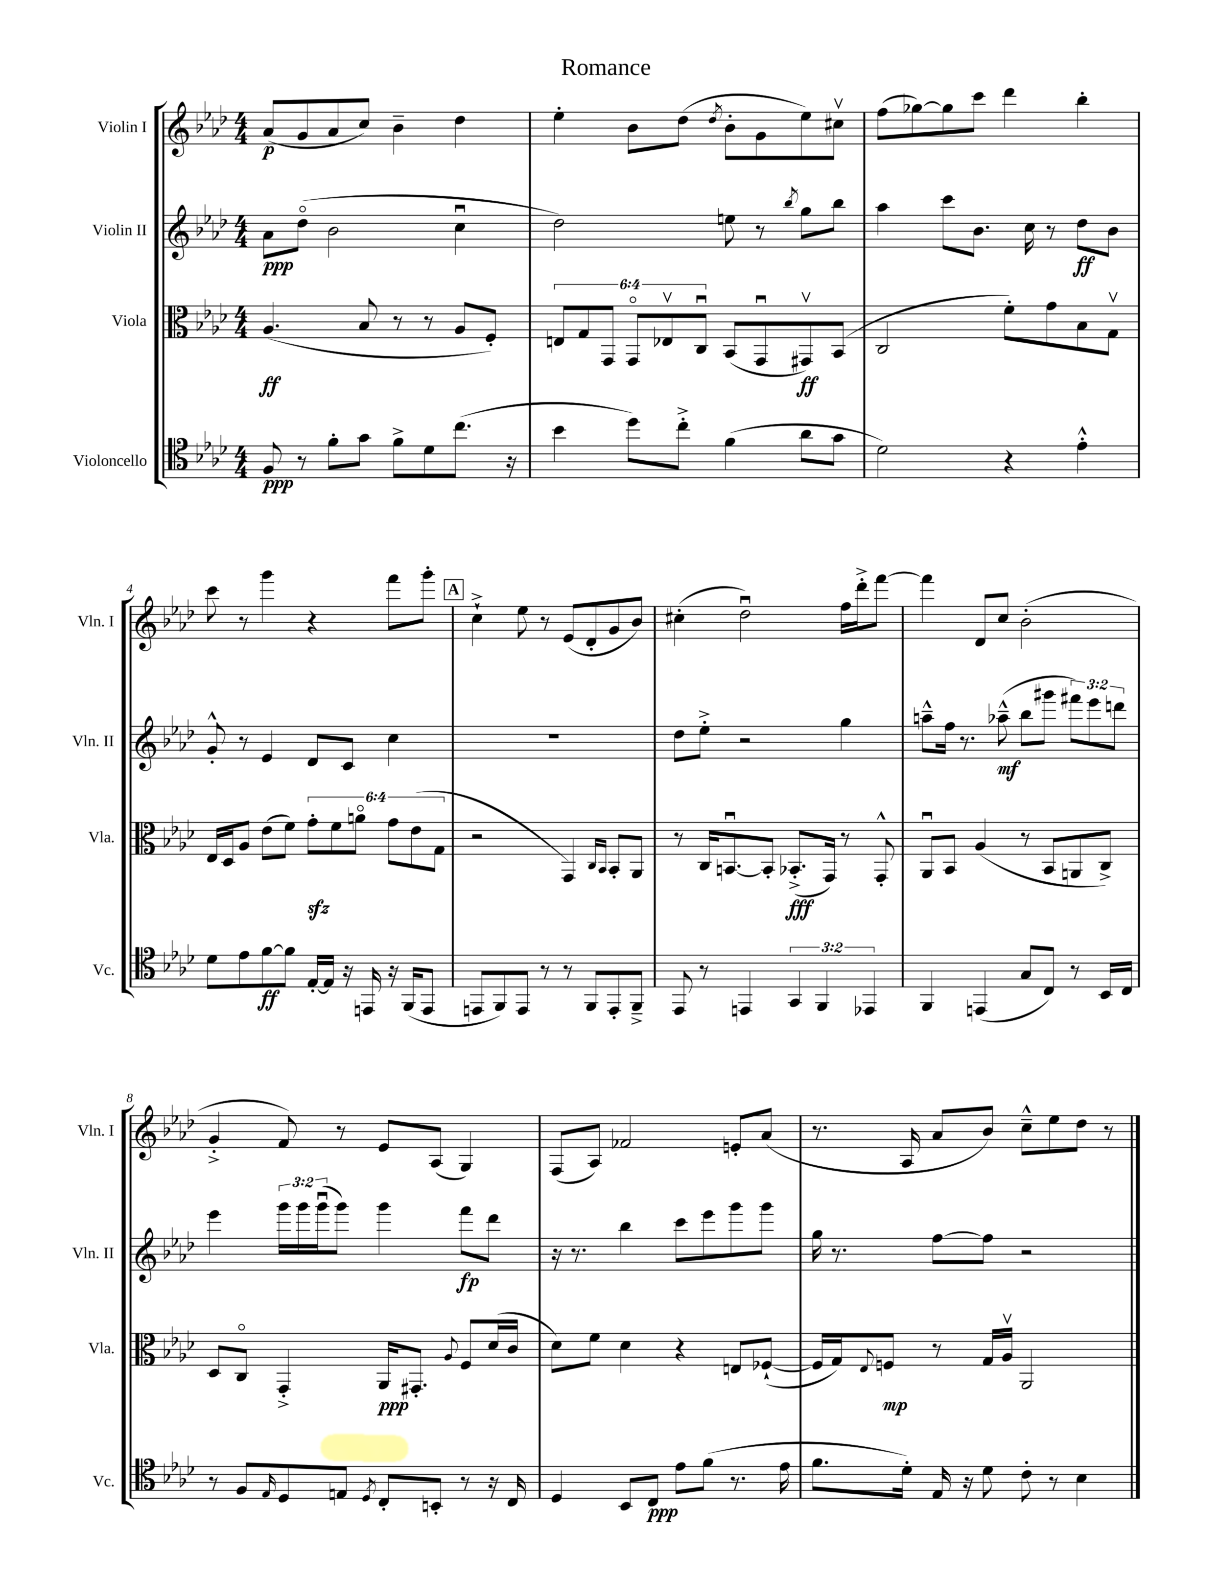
\header { title = "Romance" }
<<
\new StaffGroup <<
\new Staff = "s0" \with { instrumentName = "Violin I" shortInstrumentName = "Vln. I" } {
    \clef treble \key aes \major \numericTimeSignature \time 4/4
    aes'8\p( g'8 aes'8 c''8) bes'4-- des''4 |
    ees''4-. bes'8 des''8( \acciaccatura { des''8 } bes'8-. g'8 ees''8) cis''8\upbow |
    f''8( ges''8~) ges''8 c'''8 des'''4 bes''4-. |
    c'''8 r8 g'''4 r4 f'''8 g'''8-. |
    \mark \markup { \box "A" } c''4-!-> ees''8 r8 ees'8( des'8-. g'8 bes'8) |
    cis''4-.( des''2\downbow) f''16 des'''16-.-> f'''8~ |
    f'''4 des'8 c''8 bes'2-.( |
    g'4-.-> f'8) r8 ees'8 aes8( g4) |
    f8( aes8) fes'2 e'8-. aes'8( |
    r8. aes16 aes'8 bes'8) c''8---^ ees''8 des''8 r8 \bar "|." |
}
\new Staff = "s1" \with { instrumentName = "Violin II" shortInstrumentName = "Vln. II" } {
    \clef treble \key aes \major \numericTimeSignature \time 4/4 \override Staff.TupletNumber.text = #tuplet-number::calc-fraction-text
    aes'8\ppp des''8\flageolet( bes'2 c''4\downbow |
    des''2) e''8 r8 \acciaccatura { bes''8 } g''8 bes''8 |
    aes''4 c'''8 bes'8. c''16 r8 des''8\ff bes'8 |
    g'8-.-^ r8 ees'4 des'8 c'8 c''4 |
    \mark \markup { \box "A" } R1 |
    des''8 ees''8-.-> r2 g''4 |
    a''8---^ f''16 r8. aes''8---^\mf( bes''8 gis'''8 \tuplet 3/2 { fis'''8) ees'''8 d'''8 } |
    ees'''4 \tuplet 3/2 { g'''16 g'''16 g'''16\downbow( } g'''8) g'''4 f'''8\fp des'''8 |
    r16 r8. bes''4 c'''8 ees'''8 g'''8 g'''8 |
    g''16 r8. f''8~ f''8 r2 \bar "|." |
}
\new Staff = "s2" \with { instrumentName = "Viola" shortInstrumentName = "Vla." } {
    \clef alto \key aes \major \numericTimeSignature \time 4/4 \override Staff.TupletNumber.text = #tuplet-number::calc-fraction-text
    aes4.\ff( bes8 r8 r8 aes8 f8-.) |
    \tuplet 6/4 { e8 g8 g,8 g,8\flageolet ees8\upbow c8\downbow } bes,8( g,8\downbow gis,8\upbow\ff) bes,8( |
    c2 f'8-.) g'8 bes8 g8\upbow |
    ees16 des16 aes8 ees'8( f'8) \tuplet 6/4 { g'8-.\sfz f'8 a'8\flageolet g'8 ees'8( g8 } |
    \mark \markup { \box "A" } r2 g,4) \grace { c16 bes,16 } bes,8-. aes,8 |
    r8 c16 b,8.~\downbow b,8-. bes,8.-.->\fff( g,16) r8 g,8-.-^ |
    aes,8\downbow bes,8 aes4( r8 bes,8 a,8 c8->) |
    des8 c8\flageolet g,4-.-> aes,16\ppp gis,8.-. \appoggiatura { aes8 } f8 des'16( c'16 |
    des'8) f'8 des'4 r4 e8 fes8~-!( |
    fes16 g16) \appoggiatura { ees8 } f8\mp r8 g16 aes16\upbow aes,2 \bar "|." |
}
\new Staff = "s3" \with { instrumentName = "Violoncello" shortInstrumentName = "Vc." } {
    \clef tenor \key aes \major \numericTimeSignature \time 4/4 \override Staff.TupletNumber.text = #tuplet-number::calc-fraction-text
    f8\ppp r8 f'8-. g'8 f'8-> des'8 c''8.( r16 |
    bes'4 des''8) c''8-.-> f'4( aes'8 g'8 |
    des'2) r4 ees'4-.-^ |
    des'8 ees'8 f'8~\ff f'8 ees16~-. ees16 r16 e,16 r16 f,16( e,8 |
    \mark \markup { \box "A" } e,8 f,8) e,8 r8 r8 f,8 e,8-. f,8---> |
    ees,8 r8 e,4 \tuplet 3/2 { g,4 f,4 ees,4 } |
    f,4 e,4( g8 c8) r8 bes,16 c16 |
    r8 f8 \grace { ees16 } des8 e8 \acciaccatura { des8 } c8-. b,8-. r8 r16 c16 |
    des4 bes,8 c8\ppp ees'8 f'8( r8. ees'16 |
    f'8. des'16-.) ees16 r16 des'8 c'8-. r8 bes4 \bar "|." |
}
>>
>>
